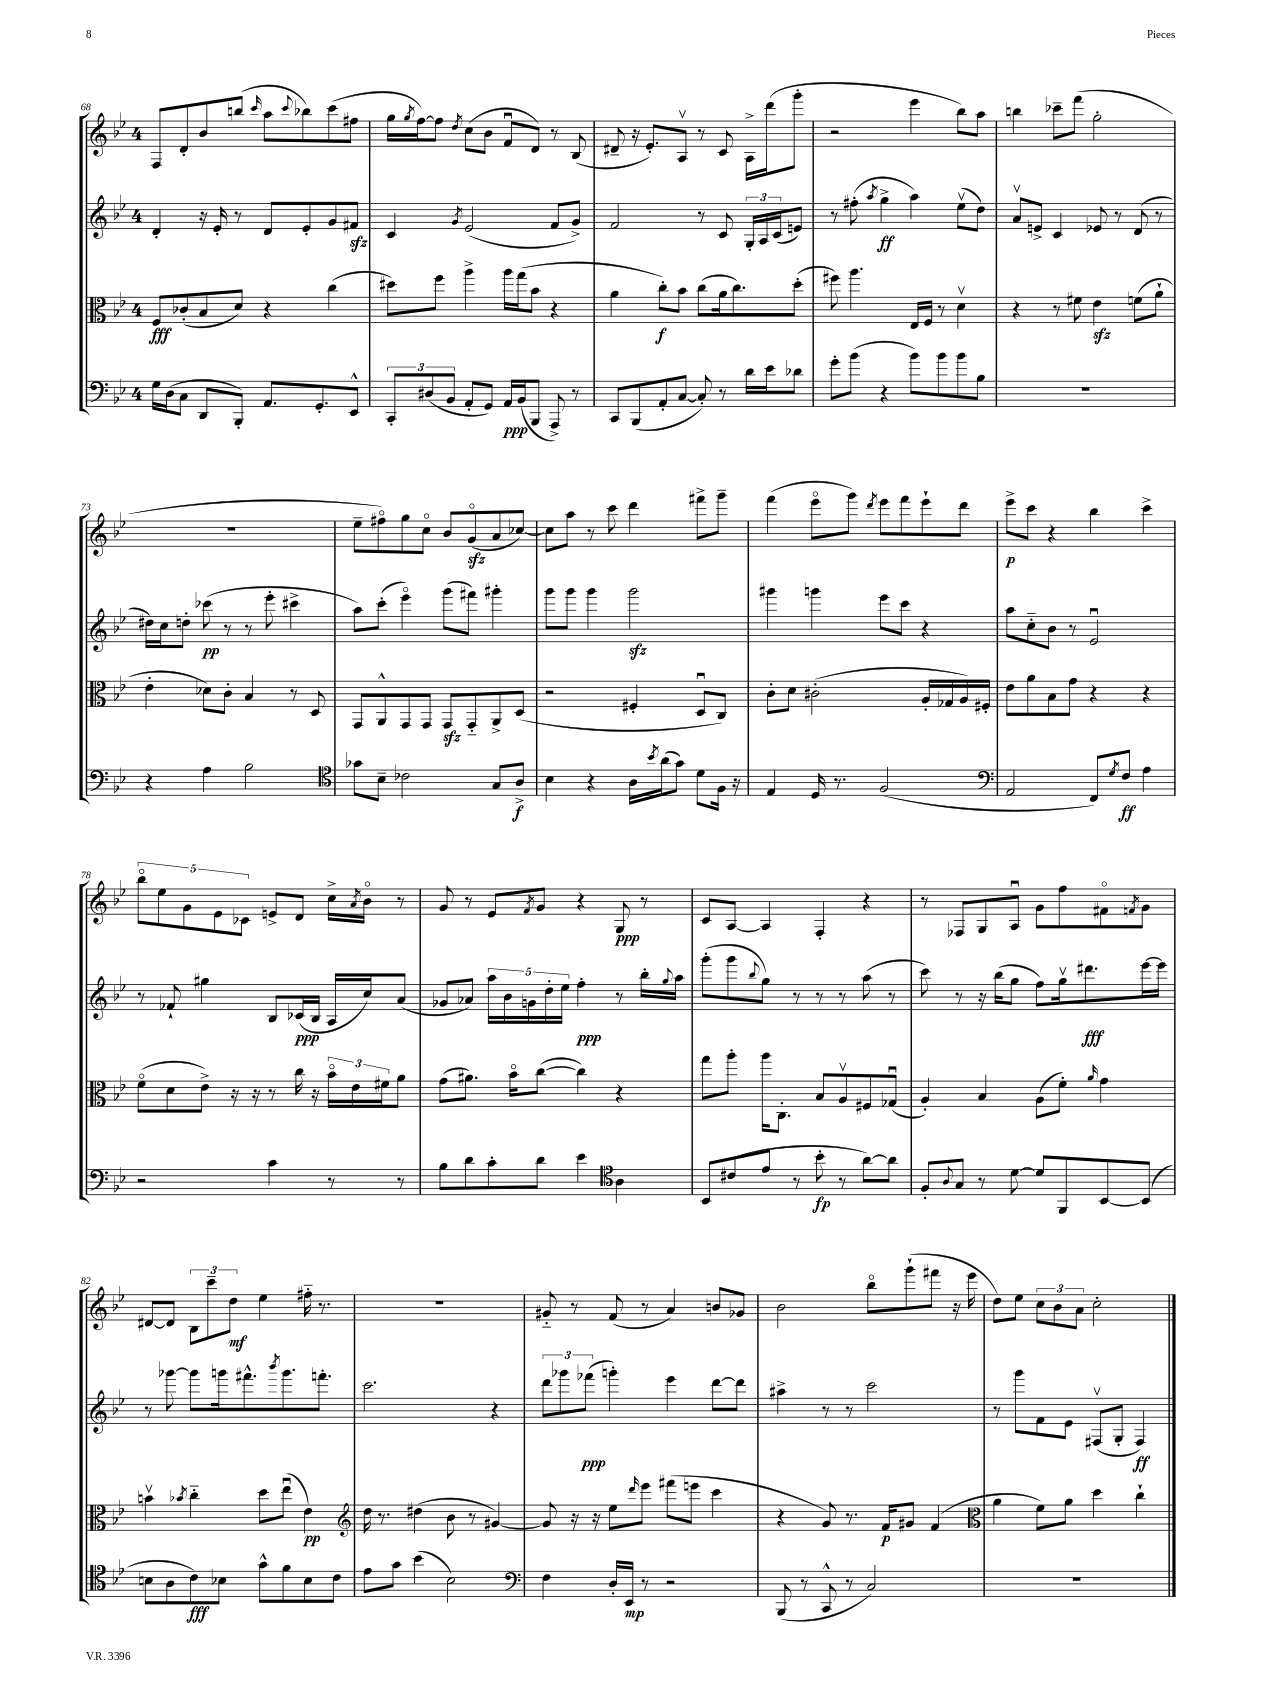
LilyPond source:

<<
\new StaffGroup <<
\new Staff = "s0" {
    \clef treble \key bes \major \once \override Staff.TimeSignature.style = #'single-digit \time 4/4
    f8 d'8-. bes'8 b''8( \grace { c'''16 } a''8 \appoggiatura { c'''8 } bes''8) c'''8( fis''8 |
    g''16 \acciaccatura { g''8 } f''16~) f''8 \acciaccatura { d''8 } c''8( bes'8 f'8\downbow d'8) r8 bes8( |
    dis'8-- r16 ees'8.-.) a8\upbow r8 c'8 a16-> d'''16( g'''8-. |
    r2 ees'''4 bes''8) a''8 |
    b''4 ces'''8-- f'''8( g''2-. |
    R1 |
    ees''8-- fis''8\flageolet) g''8 c''8\flageolet bes'8 g'8\flageolet\sfz( a'8 ces''8~) |
    ces''8 a''8 r8 c'''8 d'''4 fis'''8-> g'''8-- |
    f'''4( ees'''8\flageolet g'''8) \acciaccatura { d'''8 } ees'''8 f'''8 ees'''8-! d'''8 |
    ees'''8->\p c'''8 r4 bes''4 c'''4-> |
    \tuplet 5/4 { bes''8\flageolet ees''8 g'8 ees'8 ces'8 } e'8-> d'8 c''16-> \acciaccatura { a'8 } bes'16\flageolet r8 |
    g'8 r8 ees'8 \acciaccatura { f'8 } g'8 r4 g8\ppp r8 |
    c'8 a8~ a4 f4-. r4 |
    r8 fes8 g8 a8\downbow g'8 f''8 fis'8\flageolet \acciaccatura { f'8 } g'8 |
    dis'8~ dis'8 \tuplet 3/2 { bes8 c'''8-- d''8\mf } ees''4 fis''16-_ r8. |
    R1 |
    gis'8-_ r8 f'8( r8 a'4) b'8 ges'8 |
    bes'2 bes''8\flageolet g'''8-!( fis'''8 r16 ees'''16 |
    d''8) ees''8 \tuplet 3/2 { c''8 bes'8 a'8 } c''2-. \bar "|." |
}
\new Staff = "s1" {
    \clef treble \key bes \major \once \override Staff.TimeSignature.style = #'single-digit \time 4/4
    d'4-. r16 ees'16-. r8 d'8 ees'8-. g'8 fis'8\sfz |
    c'4 \acciaccatura { g'8 } ees'2( f'8 g'8->) |
    f'2 r8 c'8 \tuplet 3/2 { g16-. a16 c'16( } e'8) |
    r8 fis''8-.( \acciaccatura { a''8 } g''4->\ff a''4) ees''8\upbow( d''8) |
    a'8\upbow e'8-> c'4 ees'8 r8 d'8( r8 |
    dis''16) c''16 d''8-. ces'''8\pp( r8 r8 ees'''8-. cis'''4-> |
    a''8) c'''8-.( ees'''4\flageolet) g'''8( fis'''8) gis'''4-. |
    g'''8 g'''8 g'''4 g'''2\sfz |
    gis'''4 g'''4 ees'''8 c'''8 r4 |
    a''8 c''8-_ bes'8 r8 ees'2\downbow |
    r8 fes'8-! gis''4 bes8 ces'16\ppp( bes16 a16 c''16) a'8( |
    ges'8 aes'8) \tuplet 5/4 { a''16 bes'16 g'16 d''16-. ees''16 } f''4-.\ppp r8 bes''16-. \appoggiatura { g''8 } a''16 |
    g'''8-.( g'''8 \appoggiatura { bes''8 } g''8) r8 r8 r8 a''8( r8 |
    c'''8) r8 r16 bes''16( g''8 f''8) g''16\upbow dis'''8.\fff ees'''16~ ees'''16 |
    r8 ges'''8~ ges'''8 g'''16 fis'''8.-^ \acciaccatura { bes'''8 } g'''8. f'''8.-. |
    c'''2. r4 |
    \tuplet 3/2 { d'''8 ges'''8 fes'''8\ppp( } g'''4-.) ees'''4 d'''8~ d'''8 |
    ais''4-> r8 r8 c'''2 |
    r8 g'''8 f'8 ees'8 fis8\upbow( g8-. fis4\ff) \bar "|." |
}
\new Staff = "s2" {
    \clef alto \key bes \major \once \override Staff.TimeSignature.style = #'single-digit \time 4/4
    f8\fff ces'8-.( bes8 d'8) r4 c''4( |
    dis''8) f''8 a''4-> a''16 g''16( bes'8 r4 |
    a'4 c''8-.\f) bes'8 c''8( a'16 c''8.) d''8-.( |
    fis''8) a''4. ees16 f16 r8 d'4\upbow |
    r4 r8 fis'8 ees'4\sfz f'8( a'8-! |
    ees'4-. des'8) c'8-. bes4 r8 d8 |
    g,8 a,8-^ g,8 g,8 g,8\sfz g,8-_ a,8-> d8( |
    r2 fis4-. d8\downbow c8) |
    c'8-. d'8 cis'2-.( a16-. ges16 a16) fis16-. |
    ees'8 a'8 bes8 g'8 r4 r4 |
    f'8\flageolet( d'8 ees'8->) r16 r16 r8 c''16 r16 \tuplet 3/2 { bes'16\flageolet ees'16 fis'16 } a'8 |
    g'8( ais'8.) bes'16\flageolet c''8~( c''4) r4 |
    g''8 a''8-. a''16 c8.-. bes8 a8\upbow fis8 ges8\downbow( |
    a4-.) bes4 a8( f'8-.) \grace { a'16 } g'4 |
    b'4\upbow \acciaccatura { bes'8 } c''4-_ d''8 ees''8\downbow( ees'4\pp) |
    \clef treble d''16 r8. dis''4( bes'8 r8 gis'4~) |
    gis'8 r16 r16 ees''8 \grace { d'''16 } ees'''8 fis'''8( e'''8 c'''4 |
    r4 g'8) r8. f'16\p gis'8 f'4( |
    \clef alto a'4 f'8) a'8 d''4 c''4-! \bar "|." |
}
\new Staff = "s3" {
    \clef bass \key bes \major \once \override Staff.TimeSignature.style = #'single-digit \time 4/4
    g16 d16( c8 d,8 bes,,8-.) a,8. g,8.-. ees,8-^ |
    \tuplet 3/2 { c,8-. dis8( bes,8 } a,8-. g,8) a,16\ppp bes,16( bes,,8 a,,8->) r8 |
    c,8 bes,,8( a,8-. c8~ c8-.) r8 d'16 ees'16 des'8 |
    g'8-. bes'8( r4 bes'8) bes'8 bes'8 bes8 |
    R1 |
    r4 a4 bes2 |
    \clef tenor ges'8 bes8-- ces'2 g8 a8->\f |
    bes4 r4 a16 \acciaccatura { bes'8 } a'16( g'8) d'8 f16 r16 |
    ees4 d16 r8. f2( |
    \clef bass a,2 f,8) \acciaccatura { g8 } f8\ff a4 |
    r2 c'4 r8 r8 |
    bes8 d'8 c'8-. d'8 ees'4 \clef tenor a4 |
    bes,8 cis'8( ees'8 r8 bes'8-.\fp r8 a'8~) a'8 |
    f8-. \appoggiatura { a8 } g8 r8 d'8~ d'8 f,8 bes,8~ bes,8( |
    b8 a8 c'8\fff) bes8 g'8-^ f'8 bes8 c'8 |
    ees'8 g'8 bes'4( bes2) |
    \clef bass f4 d16-. ees,16\mp r8 r2 |
    bes,,8( r8 c,8-^ r8 c2) |
    R1 \bar "|." |
}
>>
>>
\layout { \context { \Score currentBarNumber = #68 } }
